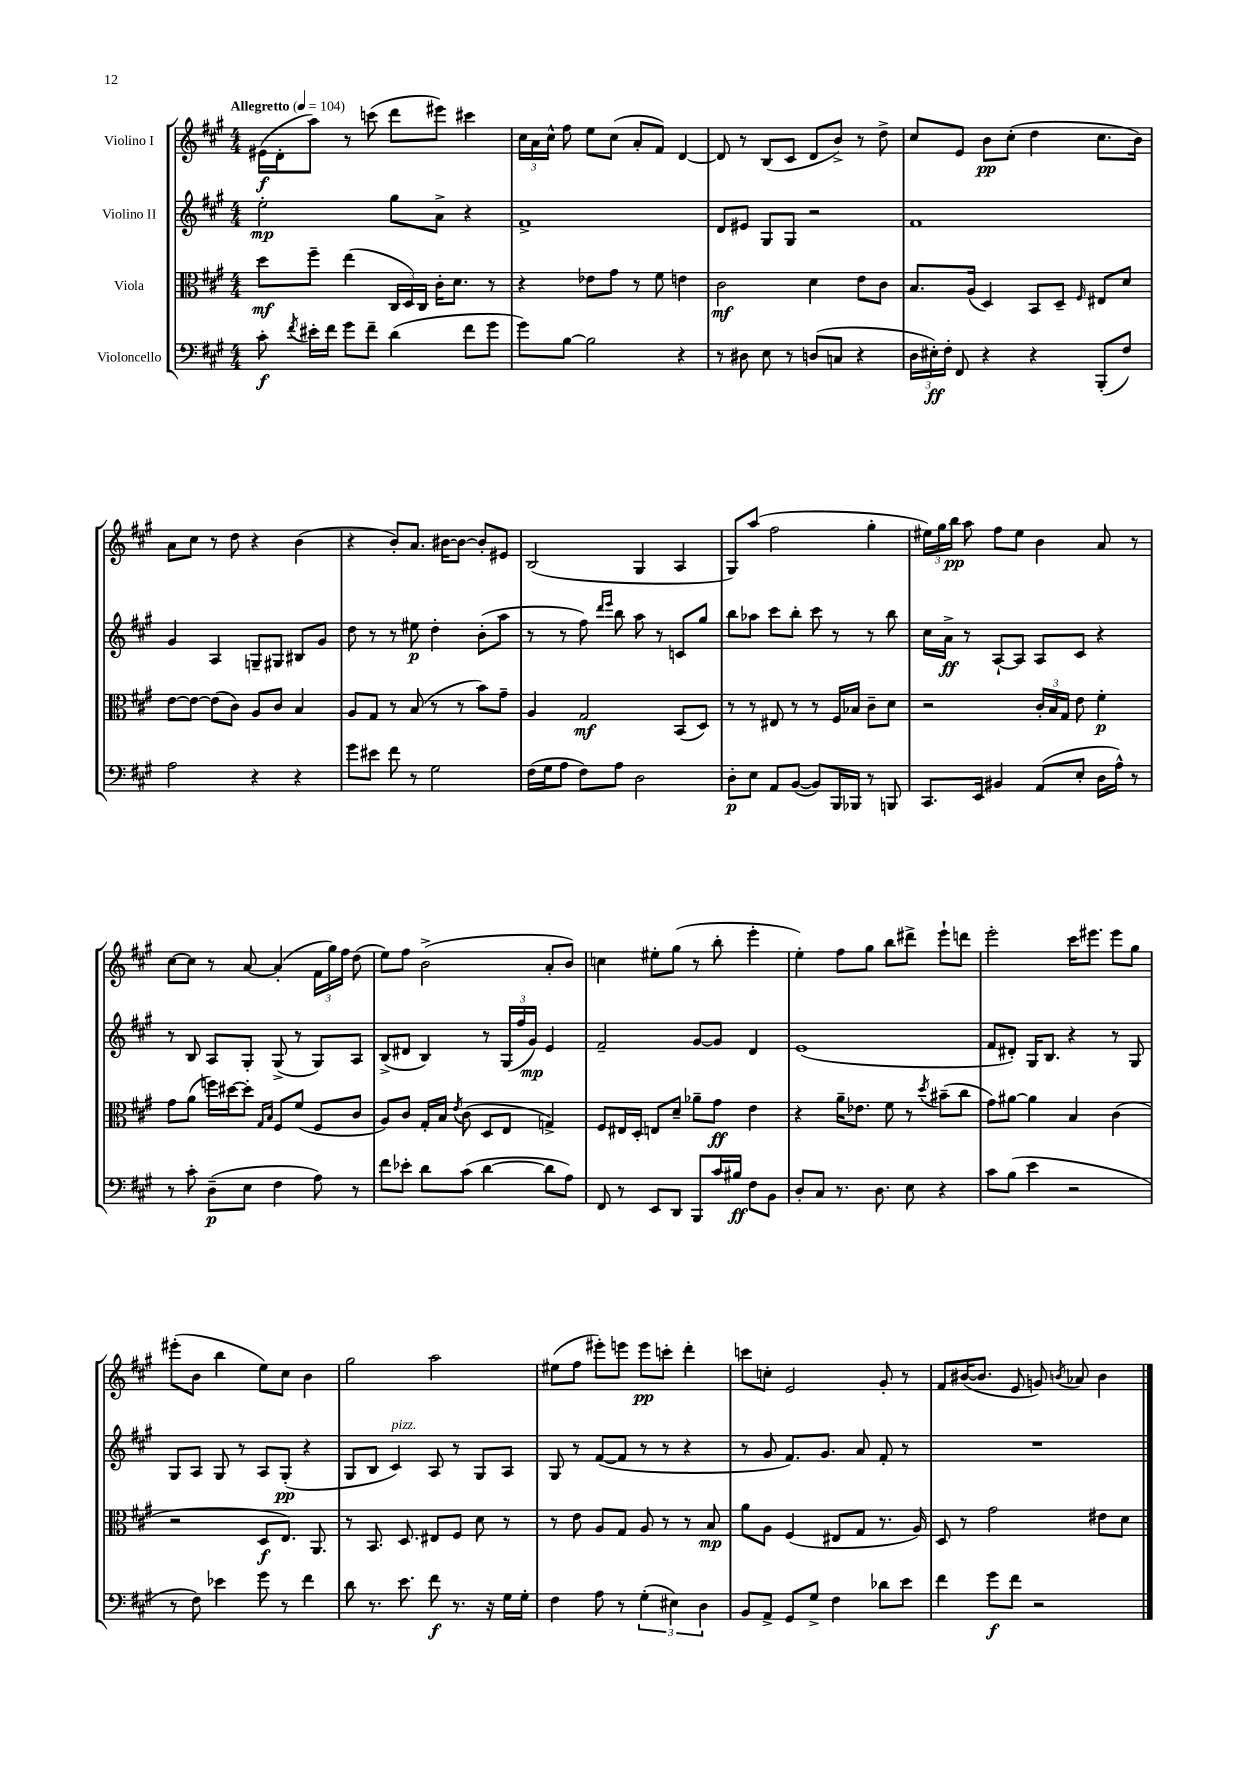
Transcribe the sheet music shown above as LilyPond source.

<<
\new StaffGroup <<
\new Staff = "s0" \with { instrumentName = "Violino I" } {
    \clef treble \key a \major \numericTimeSignature \time 4/4 \tempo "Allegretto" 4 = 104
    \autoBeamOff eis'16[\f( d'16-. a''8]) r8 c'''8( d'''8[ eis'''8]) cis'''4 |
    \tuplet 3/2 { cis''16[ a'16 cis''16]-^ } fis''8 e''8[ cis''8]( a'8[-. fis'8]) d'4~ |
    d'8 r8 b8[( cis'8] d'8[ b'8]->) r8 d''8-> |
    cis''8[ e'8] b'8[\pp cis''8]-.( d''4 cis''8.[ b'16]) |
    a'8[ cis''8] r8 d''8 r4 b'4( |
    r4 b'8[-.) a'8.] bis'16[~ bis'8]~ bis'8[-. eis'8] |
    b2( gis4 a4 |
    gis8[) a''8]( fis''2 gis''4-. |
    \tuplet 3/2 { eis''16[) gis''16 b''16]\pp } a''8 fis''8[ eis''8] b'4 a'8 r8 |
    cis''8[~ cis''8] r8 a'8~ a'4-.( \tuplet 3/2 { fis'16[ gis''16) fis''16] } d''8( |
    e''8[) fis''8] b'2->( a'8[-. b'8]) |
    c''4 eis''8[-. gis''8]( r8 b''8-. e'''4-. |
    e''4-.) fis''8[ gis''8] b''8[ dis'''8]-> e'''8[-! d'''8] |
    e'''2-. cis'''16[ eis'''8.] eis'''8[ gis''8] |
    eis'''8[-.( b'8] b''4 e''8[) cis''8] b'4 |
    gis''2 a''2 |
    eis''8[( fis''8] eis'''8[-.) e'''8] e'''8[\pp c'''8]-. d'''4-. |
    c'''8[ c''8]-. e'2 gis'8-. r8 |
    fis'8[ bis'16~( bis'8.] e'8 g'8) \acciaccatura { b'8 } aes'8 b'4 \bar "|." |
}
\new Staff = "s1" \with { instrumentName = "Violino II" } {
    \clef treble \key a \major \numericTimeSignature \time 4/4
    \autoBeamOff e''2-.\mp gis''8[ a'8]-> r4 |
    fis'1-> |
    d'8[ eis'8] gis8[ gis8] r2 |
    fis'1 |
    gis'4 a4 g8[-- gis8] bis8[ gis'8] |
    d''8 r8 r8 eis''8\p d''4-. b'8[-.( a''8] |
    r8 r8 fis''8) \grace { d'''16[ e'''16] } b''8 a''8 r8 c'8[ gis''8] |
    b''8[ aes''8] cis'''8[ b''8]-. cis'''8 r8 r8 b''8 |
    cis''16[ a'16]->\ff r8 a8[~-! a8] a8[ cis'8] r4 |
    r8 b8 a8[ gis8]-. gis8->( r8 gis8[) a8] |
    b8[->( dis'8] b4) r8 \tuplet 3/2 { gis16[( fis''16 gis'16]\mp) } e'4 |
    fis'2-- gis'8[~ gis'8] d'4 |
    e'1( |
    fis'8[ dis'8]-.) gis16[ b8.] r4 r8 gis8 |
    gis8[ a8] gis8 r8 a8[ gis8]-.\pp( r4 |
    gis8[ b8] cis'4^\markup { \italic "pizz." }) a8 r8 gis8[ a8] |
    gis8 r8 fis'8[~( fis'8] r8 r8 r4 |
    r8 gis'8 fis'8.[) gis'8.] a'8 fis'8-. r8 |
    R1 \bar "|." |
}
\new Staff = "s2" \with { instrumentName = "Viola" } {
    \clef alto \key a \major \numericTimeSignature \time 4/4
    \autoBeamOff d''8[\mf fis''8]-- e''4( \tuplet 3/2 { cis16[ d16) cis16] } cis'16[-. d'8.] r8 |
    r4 ees'8[ gis'8] r8 fis'8 e'4 |
    cis'2\mf d'4 e'8[ cis'8] |
    b8.[ a16]( d4) b,8[ d8]-- \grace { fis16 } eis8[ d'8] |
    e'8[~ e'8]~ e'8[( cis'8]) a8[ cis'8] b4 |
    a8[ gis8] r8 b8( r8 r8 b'8[) gis'8]-- |
    a4 gis2\mf b,8[( d8]) |
    r8 r8 eis8 r8 r8 fis16[ bes16] cis'8[-- d'8] |
    r2 \tuplet 3/2 { cis'16[-. b16 gis16] } e'8 fis'4-.\p |
    gis'8[ a'8]( f''16[) dis''16~ dis''8]-. \grace { gis16[ b16] } fis8[ fis'8]( fis8[ cis'8] |
    a8[) cis'8] gis16[-. b16] \acciaccatura { e'8 } cis'8( d8[ e8] g4->) |
    fis8[ eis16 d16]-. e8[ d'8]-- aes'8[-- gis'8]\ff e'4 |
    r4 a'16[-- ees'8.] fis'8 r8 \acciaccatura { d''8 } bis'8[--( cis''8] |
    gis'8[) ais'8]~ ais'4 b4 cis'4( |
    r2 d8[\f e8.]) a,8. |
    r8 b,8. d8. eis8[ fis8] d'8 r8 |
    r8 e'8 a8[ gis8] a8 r8 r8 b8\mp |
    a'8[ a8] fis4( eis8[ gis8] r8. a16) |
    d8 r8 gis'2 eis'8[ d'8] \bar "|." |
}
\new Staff = "s3" \with { instrumentName = "Violoncello" } {
    \clef bass \key a \major \numericTimeSignature \time 4/4
    \autoBeamOff cis'8-.\f \acciaccatura { fis'8 } eis'16[-. fis'16] gis'8[ fis'8]-- d'4( fis'8[ gis'8] |
    gis'8[) b8]~ b2 r4 |
    r8 dis8 e8 r8 d8[( c8] r4 |
    \tuplet 3/2 { d16[ eis16-.\ff) fis16]-. } fis,8 r4 r4 b,,8[-.( fis8]) |
    a2 r4 r4 |
    gis'8[ eis'8] fis'8 r8 gis2 |
    fis16[( gis16 a8] fis8[) a8] d2 |
    d8[-.\p e8] a,8[ b,8]~( b,8[) b,,16 bes,,16] r8 b,,8 |
    cis,8.[ e,16] bis,4 a,8[( e8]-. d16[ a16]-^) r8 |
    r8 cis'8-. d8[--\p( e8] fis4 a8) r8 |
    fis'8[ ees'8]-. d'8[ cis'8]( d'4~ d'8[ a8]) |
    fis,8 r8 e,8[ d,8] b,,8[ cis'16 bis16]\ff fis8[ b,8] |
    d8[-. cis8] r8. d8. e8 r4 |
    cis'8[ b8]( e'4 r2 |
    r8 fis8) ees'4 gis'8 r8 fis'4 |
    d'8 r8. e'8. fis'8\f r8. r16 gis16[ gis16]-. |
    fis4 a8 r8 \tuplet 3/2 { gis4-.( eis4) d4 } |
    b,8[ a,8]-> gis,8[ gis8]-> fis4 des'8[ e'8] |
    fis'4 gis'8[\f fis'8] r2 \bar "|." |
}
>>
>>
\layout { \context { \Score \remove "Bar_number_engraver" } }
